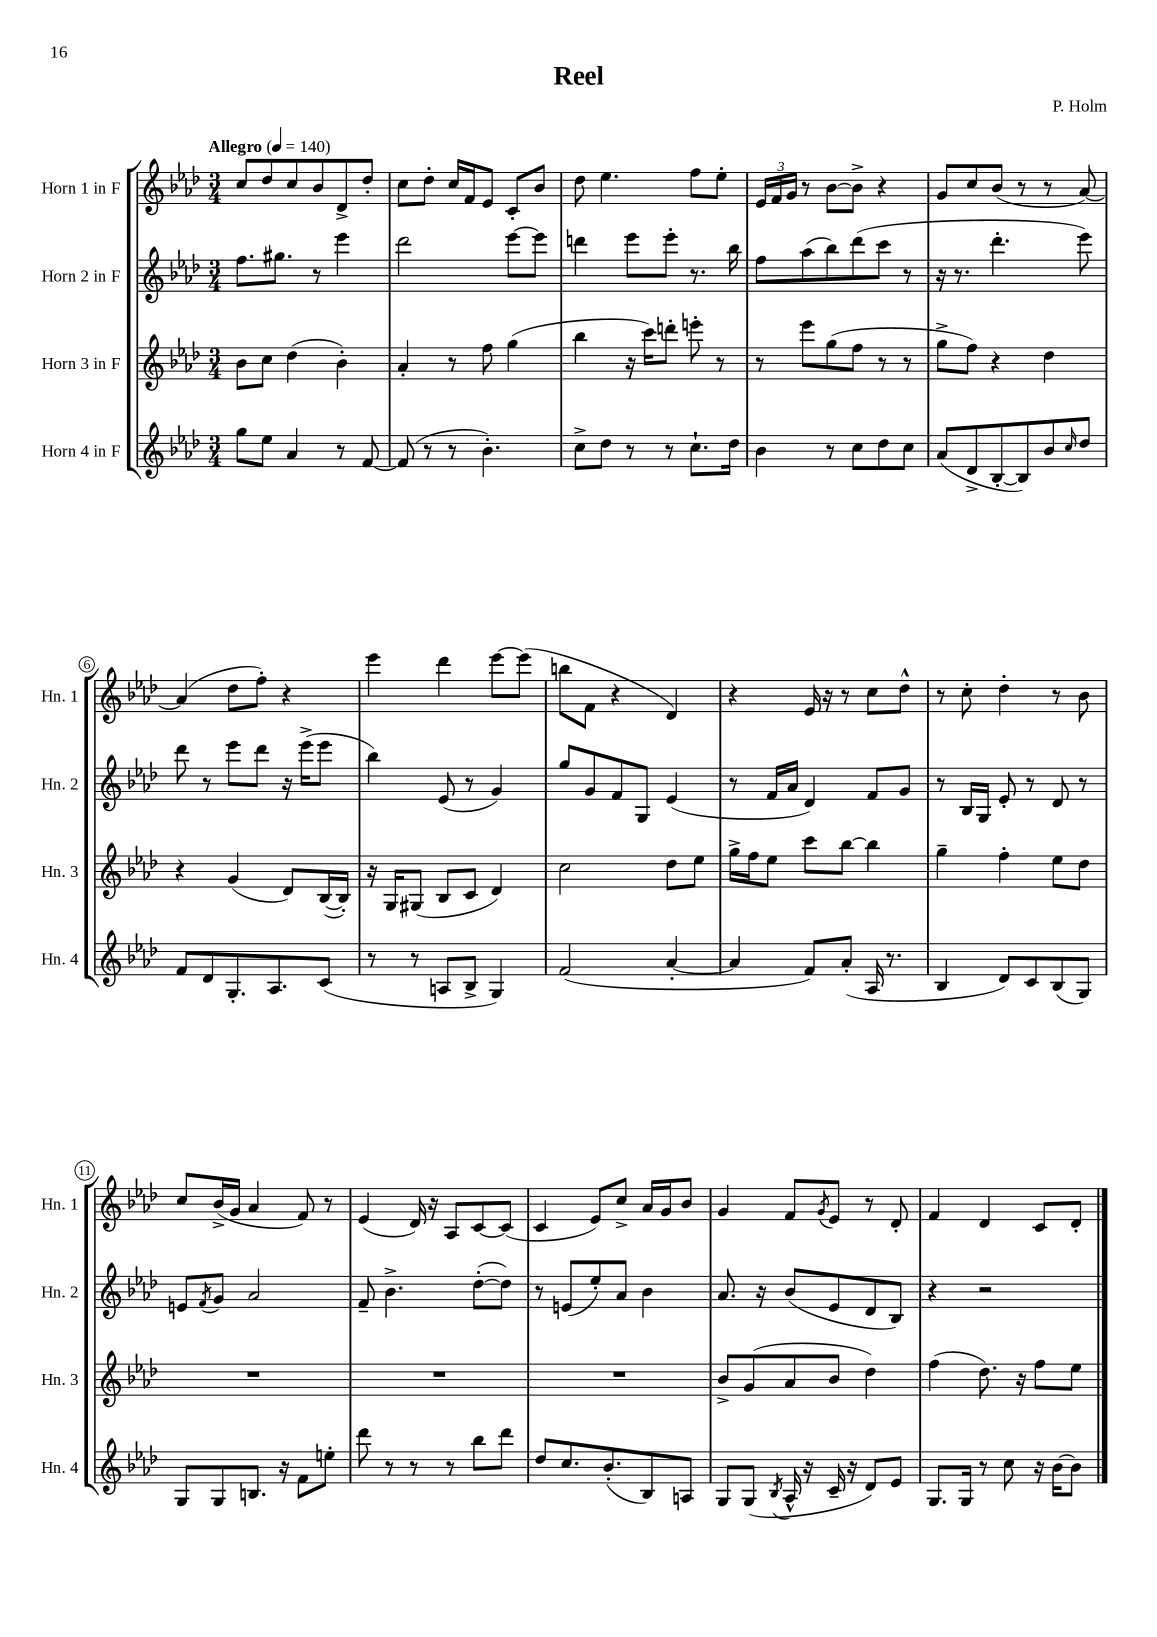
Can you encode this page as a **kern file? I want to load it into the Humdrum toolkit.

**kern	**kern	**kern	**kern
*staff4	*staff3	*staff2	*staff1
*clefG2	*clefG2	*clefG2	*clefG2
*k[b-e-a-d-]	*k[b-e-a-d-]	*k[b-e-a-d-]	*k[b-e-a-d-]
*M3/4	*M3/4	*M3/4	*M3/4
*MM140	*MM140	*MM140	*MM140
8gg\L	8b-\L	8.ff\L	8cc/L
8ee-\J	8cc\J	.	8dd-/
.	.	8.gg#\J	.
4a-/	(4dd-\	.	8cc/
.	.	8r	8b-/
8r	4b-'\)	4eee-\	8d-^/
[8f/	.	.	8dd-'/J
=	=	=	=
(8f/]	4a-'/	2ddd-\	8cc\L
8r	.	.	8dd-'\J
8r	8r	.	16cc/LL
.	.	.	16f/J
4.b-'\)	8ff\	.	8e-/J
.	(4gg\	[8eee-\L	8c'/L
.	.	8eee-\]J	8b-/J
=	=	=	=
8cc^\L	4bb-\	4ddd\	8dd-\
8dd-\J	.	.	4.ee-\
8r	16r	8eee-\L	.
.	16ccc\LK)	.	.
8r	8ddd'\J	8eee-'\J	.
8.cc`\L	8eee'\	8.r	8ff\L
.	8r	.	8ee-'\J
16dd-\Jk	.	16bb-\	.
=	=	=	=
4b-\	8r	8ff\L	24e-/LL
.	.	.	24f/
.	.	.	24g/JJ
.	8eee-\L	(8aa-\	8r
8r	(8gg\	8bb-\)	[8b-\L
8cc\L	8ff\J	(8ddd-\	8b-^\]J
8dd-\	8r	8ccc\J	4r
8cc\J	8r	8r	.
=	=	=	=
(8a-/L	8gg^\L	16r	8g/L
.	.	8.r	.
8d-^/	8ff\J)	.	8cc/
[8B-'/	4r	4.ddd-'\	(8b-/J
8B-/])	.	.	8r
8b-/	4dd-\	.	8r
16qqcc/	.	.	.
8dd-/J	.	8eee-\)	[8a-/)
=	=	=	=
8f/L	4r	8ddd-\	(4a-/]
8d-/	.	8r	.
8.G'/	(4g/	8eee-\L	8dd-\L
.	.	8ddd-\J	8ff'\J)
8.A-/	.	.	.
.	8d-/L)	16r	4r
.	.	(16eee-^\LK	.
(8c/J	([16B-/L	8eee-\J	.
.	16B-'/]JJ)	.	.
=	=	=	=
8r	16r	4bb-\)	4eee-\
.	16G/LK	.	.
8r	(8G#/J	.	.
8A/L	8B-/L	(8e-/	4ddd-\
8B-^/J	8c/J	8r	.
4G/)	4d-/)	4g/)	[8eee-\L
.	.	.	(8eee-\]J
=	=	=	=
(2f/	2cc\	8gg/L	8bb\L
.	.	8g/	8f\J
.	.	8f/	4r
.	.	8G/J	.
[4a-'/	8dd-\L	(4e-/	4d-/)
.	8ee-\J	.	.
=	=	=	=
4a-/]	16gg^\LL	8r	4r
.	16ff\J	.	.
.	8ee-\J	16f/LL	.
.	.	16a-/JJ	.
8f/L)	8ccc\L	4d-/)	16e-/
.	.	.	16r
(8a-'/J	[8bb-\J	.	8r
16A-/	4bb-\]	8f/L	8cc\L
8.r	.	.	.
.	.	8g/J	8dd-^^\J
=	=	=	=
4B-/	4gg~\	8r	8r
.	.	16B-/LL	8cc'\
.	.	16G/JJ	.
8d-/L)	4ff'\	8e-'/	4dd-'\
8c/	.	8r	.
(8B-/	8ee-\L	8d-/	8r
8G/J)	8dd-\J	8r	8b-\
=	=	=	=
8G/L	2.r	8e/L	8cc/L
.	.	8qf/	.
8G/	.	8g/J	(16b-^/L
.	.	.	16g/JJ
8.B/J	.	2a-/	4a-/
16r	.	.	.
8f\L	.	.	8f/)
8ee'\J	.	.	8r
=	=	=	=
8ddd-\	2.r	8f~/	(4e-/
8r	.	4.b-^\	.
8r	.	.	16d-/)
.	.	.	16r
8r	.	.	8A-/L
8bb-\L	.	([8dd-'\L	[8c/
8ddd-\J	.	8dd-\]J)	(8c/]J
=	=	=	=
8dd-/L	2.r	8r	4c/
8.cc/	.	(8e/L	.
.	.	8ee-'/)	8e-/L)
(8.b-'/	.	.	.
.	.	8a-/J	8cc^/J
8B-/)	.	4b-\	16a-/LL
.	.	.	16g/J
8A/J	.	.	8b-/J
=	=	=	=
8G/L	8b-^/L	8.a-/	4g/
(8G/J	(8g/	.	.
.	.	16r	.
8qB-/	.	.	.
16A-^^/	8a-/	(8b-/L	8f/L
16r	.	.	.
.	.	.	8qg/
16c~/	8b-/J	8e-/	8e-/J
16r	.	.	.
8d-/L)	4dd-\)	8d-/	8r
8e-/J	.	8B-/J)	8d-'/
=	=	=	=
8.G/L	(4ff\	4r	4f/
16G/Jk	.	.	.
8r	8.dd-\)	2r	4d-/
8cc\	.	.	.
.	16r	.	.
16r	8ff\L	.	8c/L
[16b-\LK	.	.	.
8b-\]J	8ee-\J	.	8d-'/J
==	==	==	==
*-	*-	*-	*-
